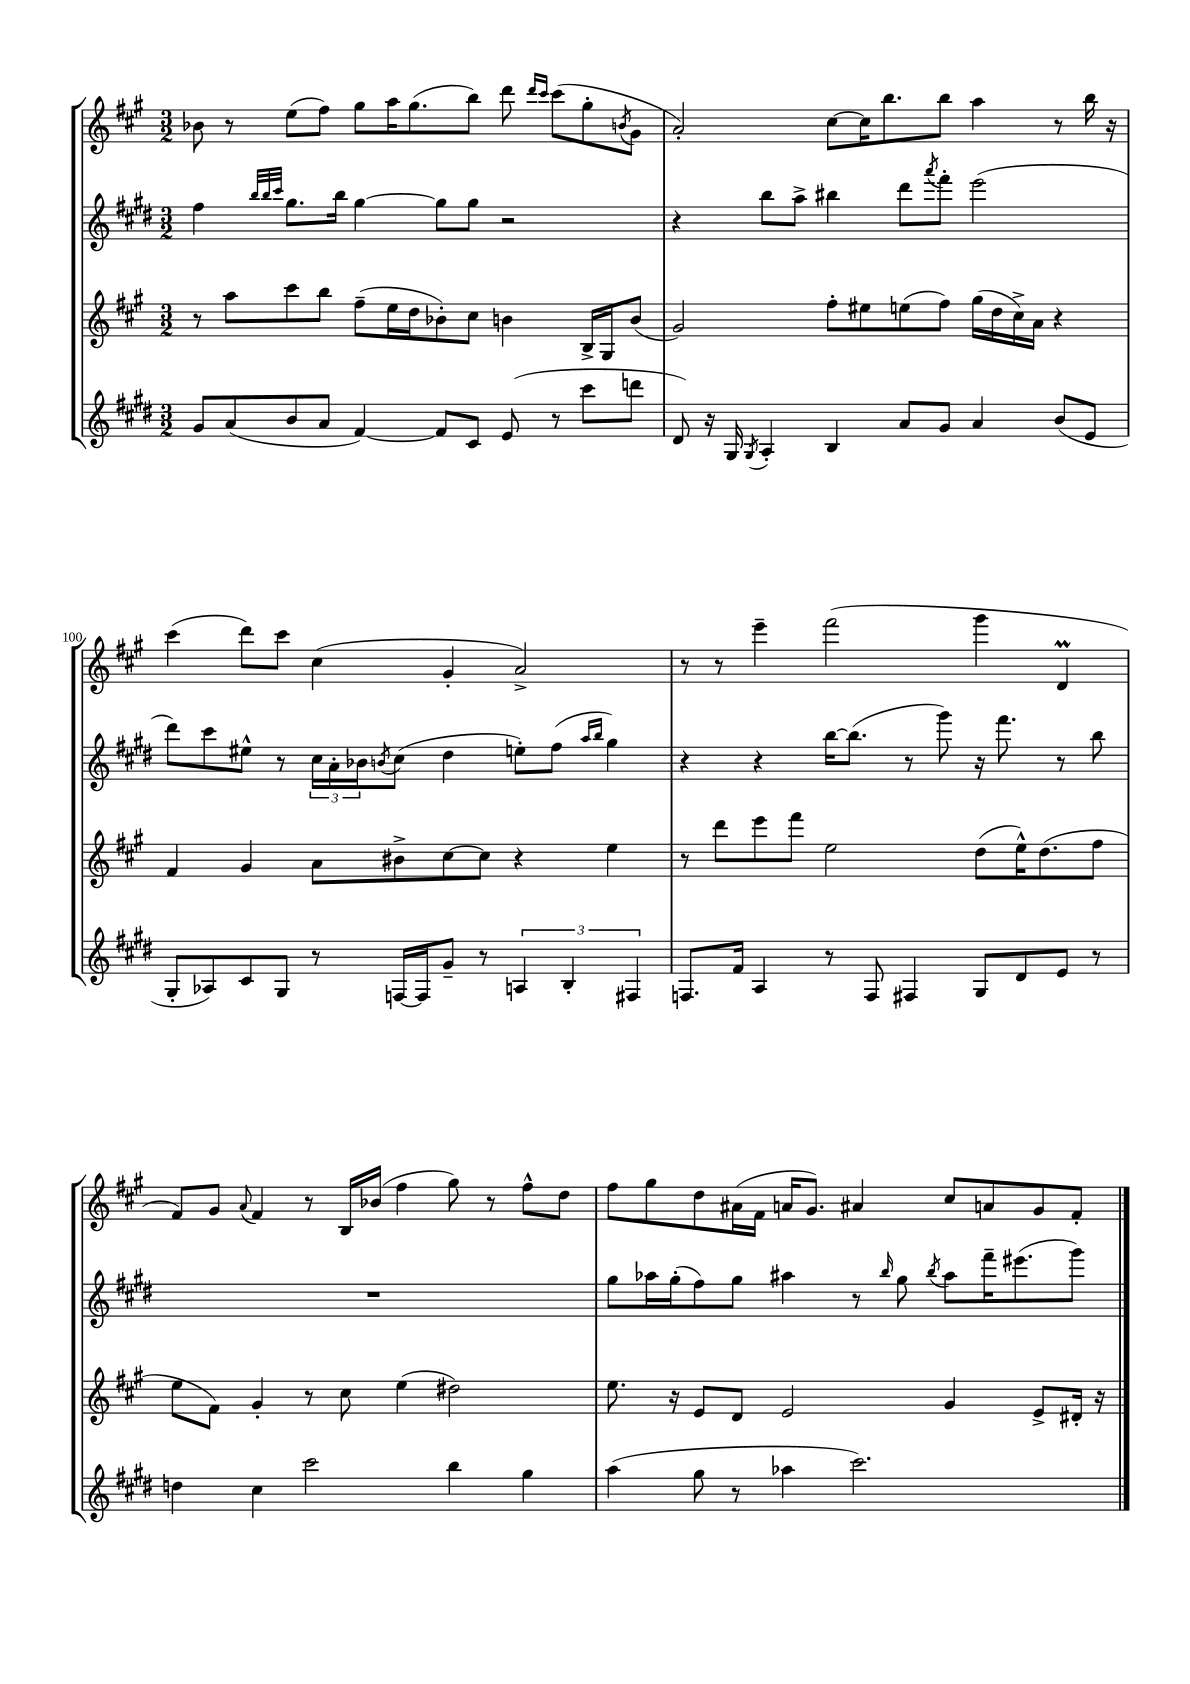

**kern	**kern	**kern	**kern
*staff4	*staff3	*staff2	*staff1
*clefG2	*clefG2	*clefG2	*clefG2
*k[f#c#g#d#]	*k[f#c#g#]	*k[f#c#g#d#]	*k[f#c#g#]
*M3/2	*M3/2	*M3/2	*M3/2
8g#	8r	4ff#	8b-
(8a	8aa	.	8r
.	.	32qqbb	.
.	.	32qqbb	.
.	.	32qqccc#	.
8b	8ccc#	8.gg#	(8ee
8a	8bb	.	8ff#)
.	.	16bb	.
[4f#)	(8ff#~	[4gg#	8gg#
.	16ee	.	16aa
.	16dd	.	(8.gg#
8f#]	8b-')	8gg#]	.
8c#	8cc#	8gg#	8bb)
(8e	4b	2r	8ddd
.	.	.	16qqddd
.	.	.	16qqccc#
8r	.	.	(8ccc#
8ccc#	16B^	.	8gg#'
.	16G#	.	.
.	.	.	8qb
8ddd	(8b	.	8g#
=	=	=	=
8d#)	2g#)	4r	2a')
16r	.	.	.
16G#	.	.	.
8qG#	.	.	.
4A'	.	8bb	.
.	.	8aa^	.
4B	8ff#'	4bb#	[8cc#
.	8ee#	.	16cc#]
.	.	.	8.bb
8a	(8ee	8ddd#	.
.	.	8qaaa	.
8g#	8ff#)	8fff#'	8bb
4a	(16gg#	(2eee	4aa
.	16dd	.	.
.	16cc#^)	.	.
.	16a	.	.
(8b	4r	.	8r
8e	.	.	16bb
.	.	.	16r
=	=	=	=
8G#'	4f#	8ddd#)	(4ccc#
8A-)	.	8ccc#	.
8c#	4g#	8ee#^^	8ddd)
8G#	.	8r	8ccc#
8r	8a	24cc#	(4cc#
.	.	24a'	.
.	.	24b-	.
.	.	8qb	.
[16F	8b#^	(8cc#	.
16F]	.	.	.
8g#~	[8cc#	4dd#	4g#'
8r	8cc#]	.	.
6A	4r	8ee')	2a^)
.	.	(8ff#	.
6B'	.	.	.
.	.	16qqaa	.
.	.	16qqbb	.
.	4ee	4gg#)	.
6F#	.	.	.
=	=	=	=
8.F	8r	4r	8r
.	8ddd	.	8r
16f#	.	.	.
4A	8eee	4r	4eee~
.	8fff#	.	.
8r	2ee	[16bb	(2fff#
.	.	(8.bb]	.
8F	.	.	.
4F#	.	8r	.
.	.	8ggg#)	.
8G#	(8dd	16r	4ggg#
.	.	8.fff#	.
8d#	16ee^^)	.	.
.	(8.dd	.	.
8e	.	8r	4d
8r	8ff#	8bb	.
=	=	=	=
4dd	8ee	1.r	8f#)
.	8f#)	.	8g#
.	.	.	8qqa
4cc#	4g#'	.	4f#
2ccc#	8r	.	8r
.	8cc#	.	16B
.	.	.	(16b-
.	(4ee	.	4ff#
4bb	2dd#)	.	8gg#)
.	.	.	8r
4gg#	.	.	8ff#^^
.	.	.	8dd
=	=	=	=
(4aa	8.ee	8gg#	8ff#
.	.	16aa-	8gg#
.	16r	(16gg#'	.
8gg#	8e	8ff#)	8dd
8r	8d	8gg#	(16a#
.	.	.	16f#
4aa-	2e	4aa#	16a
.	.	.	8.g#)
2.ccc#)	.	8r	4a#
.	.	16qqbb	.
.	.	8gg#	.
.	.	8qbb	.
.	4g#	8aa#	8cc#
.	.	16fff#~	8a
.	.	(8.eee#	.
.	8e^	.	8g#
.	16d#'	8ggg#)	8f#'
.	16r	.	.
==	==	==	==
*-	*-	*-	*-
